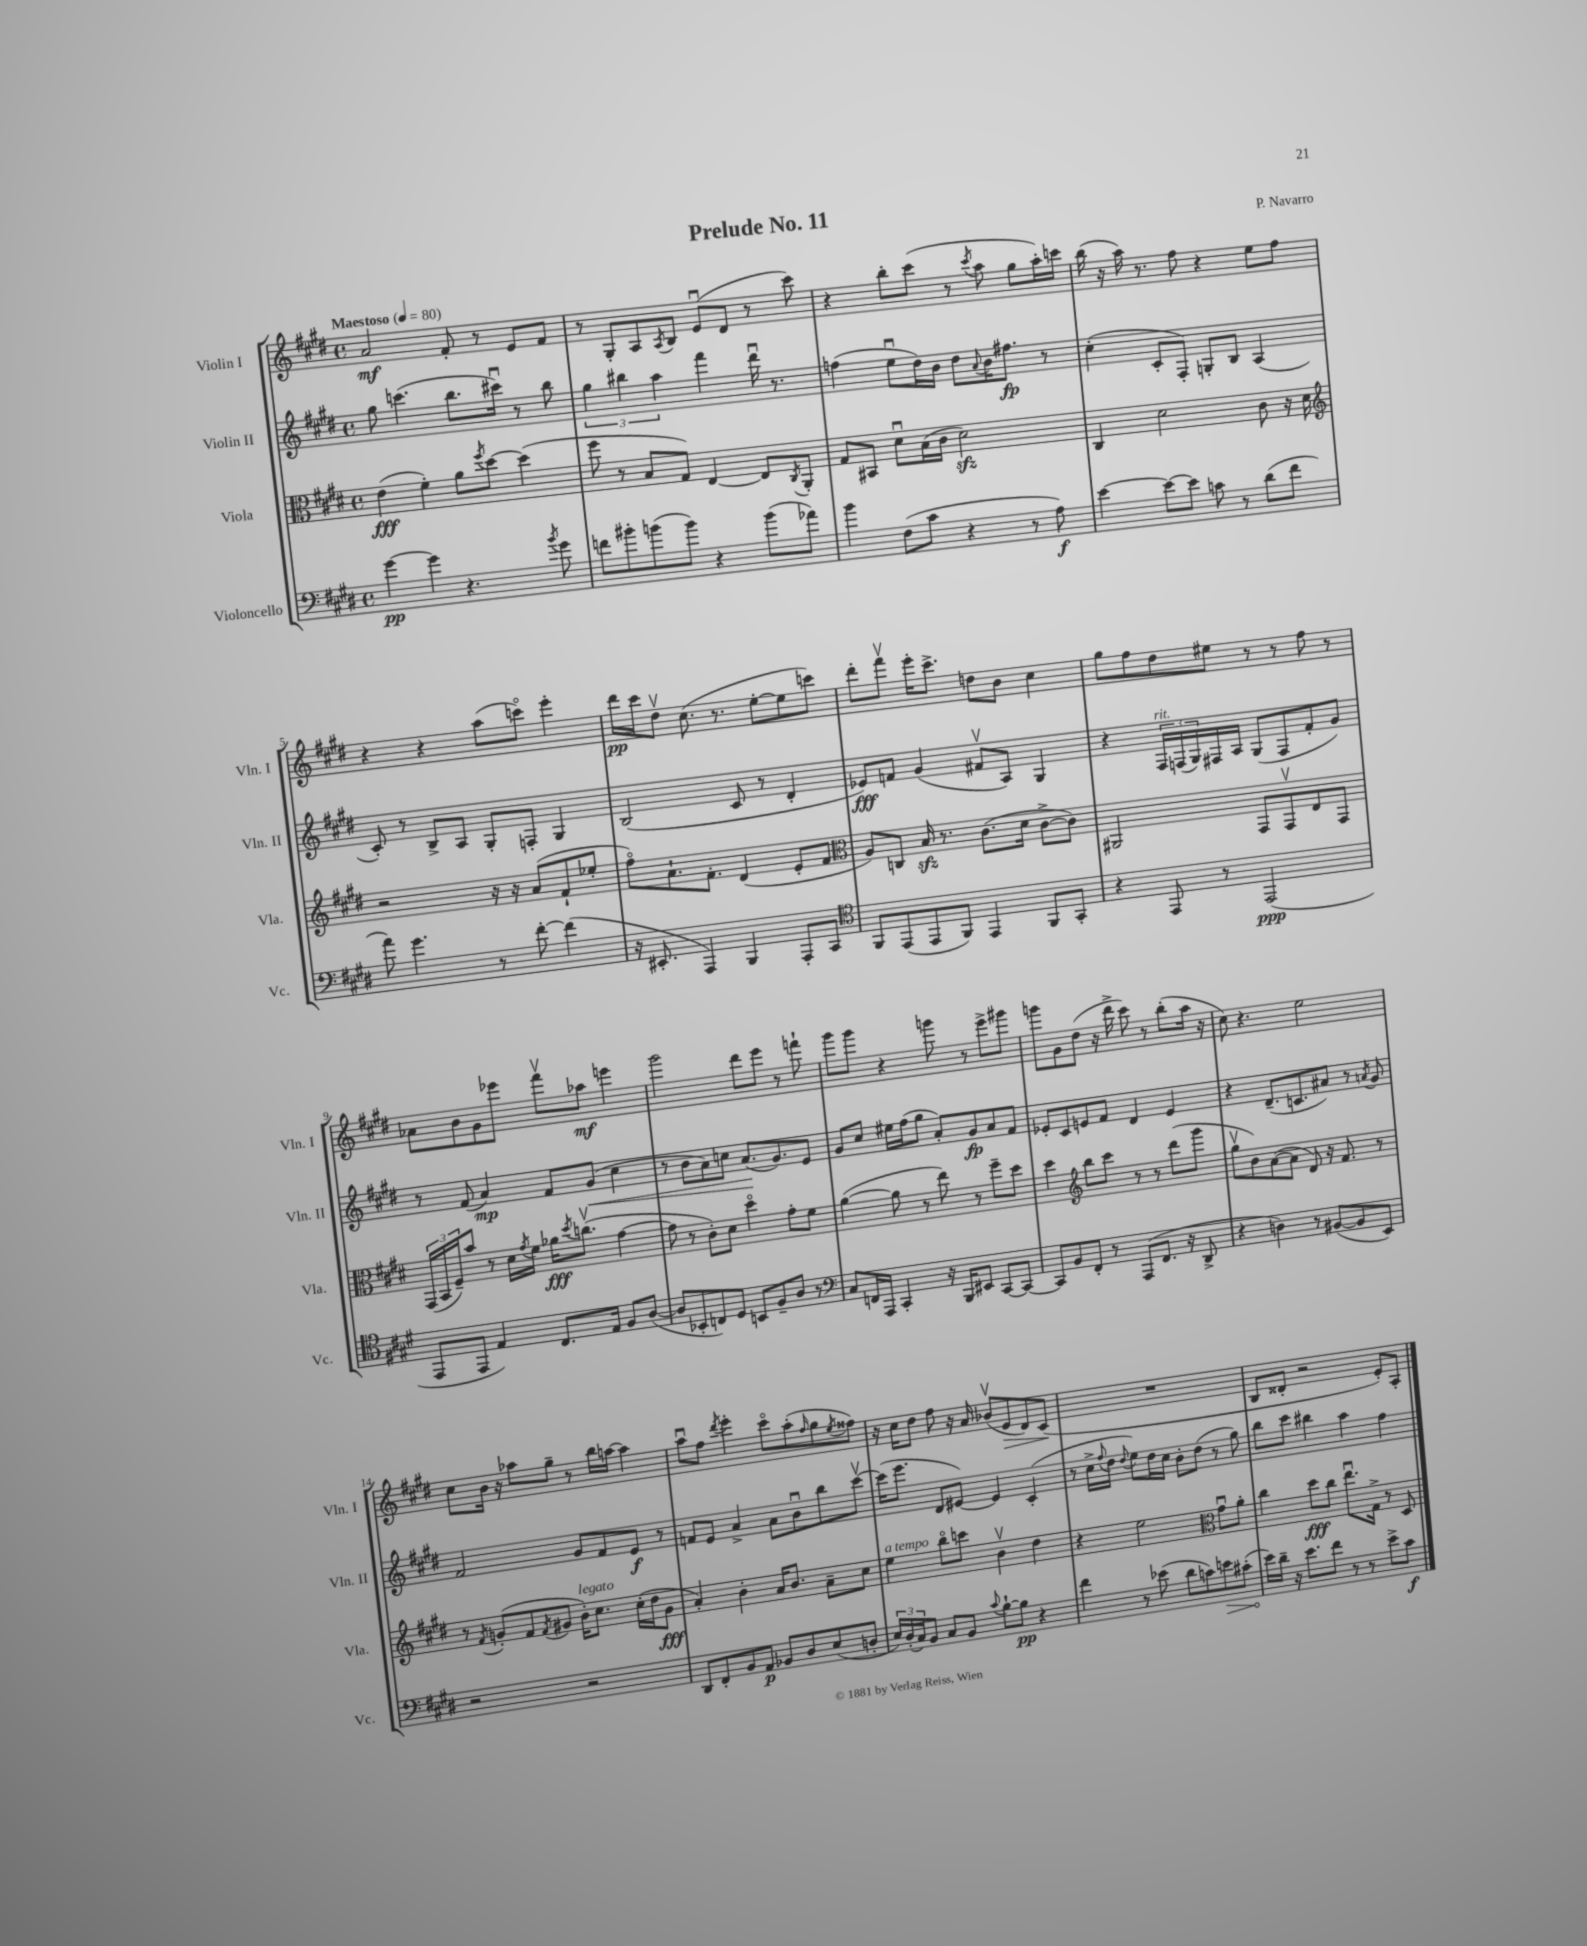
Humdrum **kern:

**kern	**kern	**kern	**kern
*staff4	*staff3	*staff2	*staff1
*clefF4	*clefC3	*clefG2	*clefG2
*k[f#c#g#d#]	*k[f#c#g#d#]	*k[f#c#g#d#]	*k[f#c#g#d#]
*M4/4	*M4/4	*M4/4	*M4/4
*met(c)	*met(c)	*met(c)	*met(c)
*MM80	*MM80	*MM80	*MM80
[4g#	(4e	8gg#	2a
.	.	(4.ccc	.
4g#]	4f#')	.	.
4.r	8a	8.bb	8f#'
.	8qff#	.	.
.	[8dd#	.	8r
.	.	16ccc#u)	.
.	(4dd#]	8r	8e
8qb	.	.	.
8g#	.	8bb	8f#
=	=	=	=
8f	8ff#	6gg#	8r
8b#'	8r	.	8G#'
.	.	6bb#	.
(8b	8B	.	8A
.	.	6aa	.
.	.	.	8qA
8b)	8G#)	.	8B
4r	[4E	4fff#	(8eu
.	.	.	8d#
(8b	8E]	16ddd#u	8r
.	.	8.r	.
.	8qC#	.	.
8a-)	8AA'	.	8ccc#)
=	=	=	=
4b	8G#	(4ff	4r
.	8BB#	.	.
(8F#	8d#u	8eeu	8bb'
8c#	(16B	16dd#)	(8ccc#
.	16c#	16b	.
4r	2d#)	8dd#	8r
.	.	8qqa	8qccc#
.	.	16b	8aa
.	.	8.ff#	.
8r	.	.	8gg#
8A)	.	8r	16aa')
.	.	.	16ccc
=	=	=	=
[4e	4C#	(4cc#'	(16bb
.	.	.	16r
.	.	.	16aa)
.	.	.	8.r
8e_	2d#	8c#'	.
8e]	.	8F#')	8ff#
8c	.	8G'	4r
8r	.	8B	.
(8d#	8c#	(4A	8ee
8f#	16r	.	8ff#
.	16d#	.	.
=	=	=	=
*	*clefG2	*	*
8a)	2r	8c#')	4r
4.g#	.	8r	.
.	.	8B^	4r
.	.	8A	.
8r	16r	8G#'	(8aa
.	16r	.	.
[8f#'	(8a	8F'	8ccco)
(4f#]	8f#`	4G#	4eee'
.	8ee-'	.	.
=	=	=	=
16r	8ff#o)	(2B	16ddd#
8.EE#'	.	.	16ccc#
.	8.a`	.	8dd#v
4AAA)	.	.	(8.cc#
.	8.f#'	.	.
.	.	.	8.r
4BBB	(4d#	8c#	.
.	.	8r	[8ee'
8AAA'	8e'	4d#'	8ee]
8CC#	8f#	.	8ccc)
=	=	=	=
*clefC4	*clefC3	*	*
8FF#	8A)	8e-)	8ddd#'
(8EE	8C	8f	8fff#v
8EE	16B	(4g#	16eee'
.	8.r	.	8.ccc#^
8FF#)	.	.	.
4EE	(8.c#	8f#v	8dd
.	.	8A)	8b
.	16d#	.	.
8FF#	[8c#^	4G#	4cc#
8GG#'	8c#])	.	.
=	=	=	=
4r	2AA#	4r	8gg#
.	.	.	8ff#
8EE	.	24F#	8dd#
.	.	(24F	.
.	.	24G#)	.
8r	.	16F#	8ee#
.	.	16A	.
(2EE	8GG#	(8G#	8r
.	8GG#v	8F#	8r
.	8E	8f#'	8ff#
.	8GG#	8g#)	8r
=	=	=	=
8EE	(24GG#	8r	8a-
.	24BB	.	.
.	24F#~)	.	.
8EE	8b	(8f#	8b
4E)	8r	4a)	8g#
.	16d#	.	8eee-
.	8qg#	.	.
.	16f#	.	.
8.C#	16a-	8f#	8fff#v
.	8qdd#	.	.
.	(8.ccv	.	.
.	.	(8g#	8aa-
16E	.	.	.
8F#	[4g#	4cc#	4eee
([8A	.	.	.
=	=	=	=
8A]	8g#]	8r	2ggg#
8BB-'	8r	8b	.
8C)	8c#')	8a)	.
8D#	8d#	8cc	.
8BB	4dd#o	(8.a	8ddd#
8F#~	.	.	8eee
.	.	8.g#)	.
8A	8g#'	.	8r
8r	8f#	8e	8fff`
=	=	=	=
*clefF4	*	*	*
8C#	([4a	8g#	8ggg#
16FF	.	8cc#	8ggg#
16AAA	.	.	.
4CC#'	8a]	16ee#	4r
.	.	(16ff#	.
.	8r	8gg#	.
16r	8ee)	8a')	8ggg
16BBB	.	.	.
8EE#	8r	8g#	8r
[8CC#	8ff#~	8a	8eee^
8CC#_	8dd#	8f#	8ggg#
=	=	=	=
8CC#]	4dd#	8e-'	8ggg
8BB	.	8c#	8g#
*	*clefG2	*	*
8FF#'	8bb	8e	(8dd#
8r	8ccc#	8f#	16r
.	.	.	16ddd#^
(8AAA	8r	4d#	8ccc#)
8.FF#	8r	.	8r
.	(8ddd#	4e	(8bb'
16r	.	.	.
8DD#^	8ggg#	.	16aa
.	.	.	16r
=	=	=	=
4r	8gg#v	4r	8cc#)
.	8b)	.	4.r
4D)	([8a	(8.d#~	.
.	8a]	.	.
.	.	8.c	.
8r	8d#)	.	2ee
([8BB#	16r	8a#)	.
.	8.f#	.	.
8BB#]	.	8r	.
.	.	8qa	.
8EE)	8r	8g#	.
=	=	=	=
2r	8r	2f#	8cc#
.	8qf#	.	.
.	(8g'	.	16b
.	.	.	16r
.	8f#	.	8aa-
.	8qf#	.	.
.	8g#	.	8gg#~
2r	16b')	8g#	8r
.	8.cc#	.	.
.	.	8f#	16bb
.	.	.	[16aa
.	(16cc#'	8e	4aa]
.	16dd#	.	.
.	8g#	8r	.
=	=	=	=
8DD#	4a')	8f	8aau
8FF#'	.	8e	8ff#
.	.	.	8qddd#
8BB	4b'	4a^	4eee'
8AA	.	.	.
8BB-	16a	8a	8ccc#o
.	8.b	.	.
8D#	.	8bu	(8aa'
.	.	.	16qqff#
(8E	8a~	8bb	8gg#
.	.	.	8qee
8D'	8cc#	[8ccc#v	8ff##)
=	=	=	=
24E)	4ee	(16ccc#]	16r
(24D#'	.	.	.
.	.	8.eee	16cc#
24C#)	.	.	.
8BB	.	.	8dd#
8C#	8bbo	8d#	8ff#
8BB	8ccc	[8e#)	16r
.	.	.	16a
8qqc#	.	.	.
[8B`	4bv	4e#]	(8b-v
8B]	.	.	8e
4r	4dd#	(4c#'	8d#)
.	.	.	(8c#
=	=	=	=
4f#	4r	8r	1r
.	.	16cc#^	.
.	.	8qqff#	.
.	.	16dd#	.
.	.	8qqdd#	.
8r	2ee	8ee)	.
(8e-	.	16dd#	.
.	.	16cc#	.
8d#	.	8b'	.
8c)	.	(8dd#	.
*	*clefC3	*	*
8e	8g#u	8r	.
(8c#'	8a'	8gg#)	.
=	=	=	=
16e)	4cc#	8bb	8B
16d#~	.	.	.
16r	.	8ccc#	8d##'
8.e	.	.	.
.	8dd#	4bb#	2r
8f#	8cc#	.	.
8r	8.eeu	4aa	.
8r	.	.	.
.	16G#^	.	.
8e^	8r	4ff#	8e')
8c#	8D#	.	8A'
==	==	==	==
*-	*-	*-	*-
